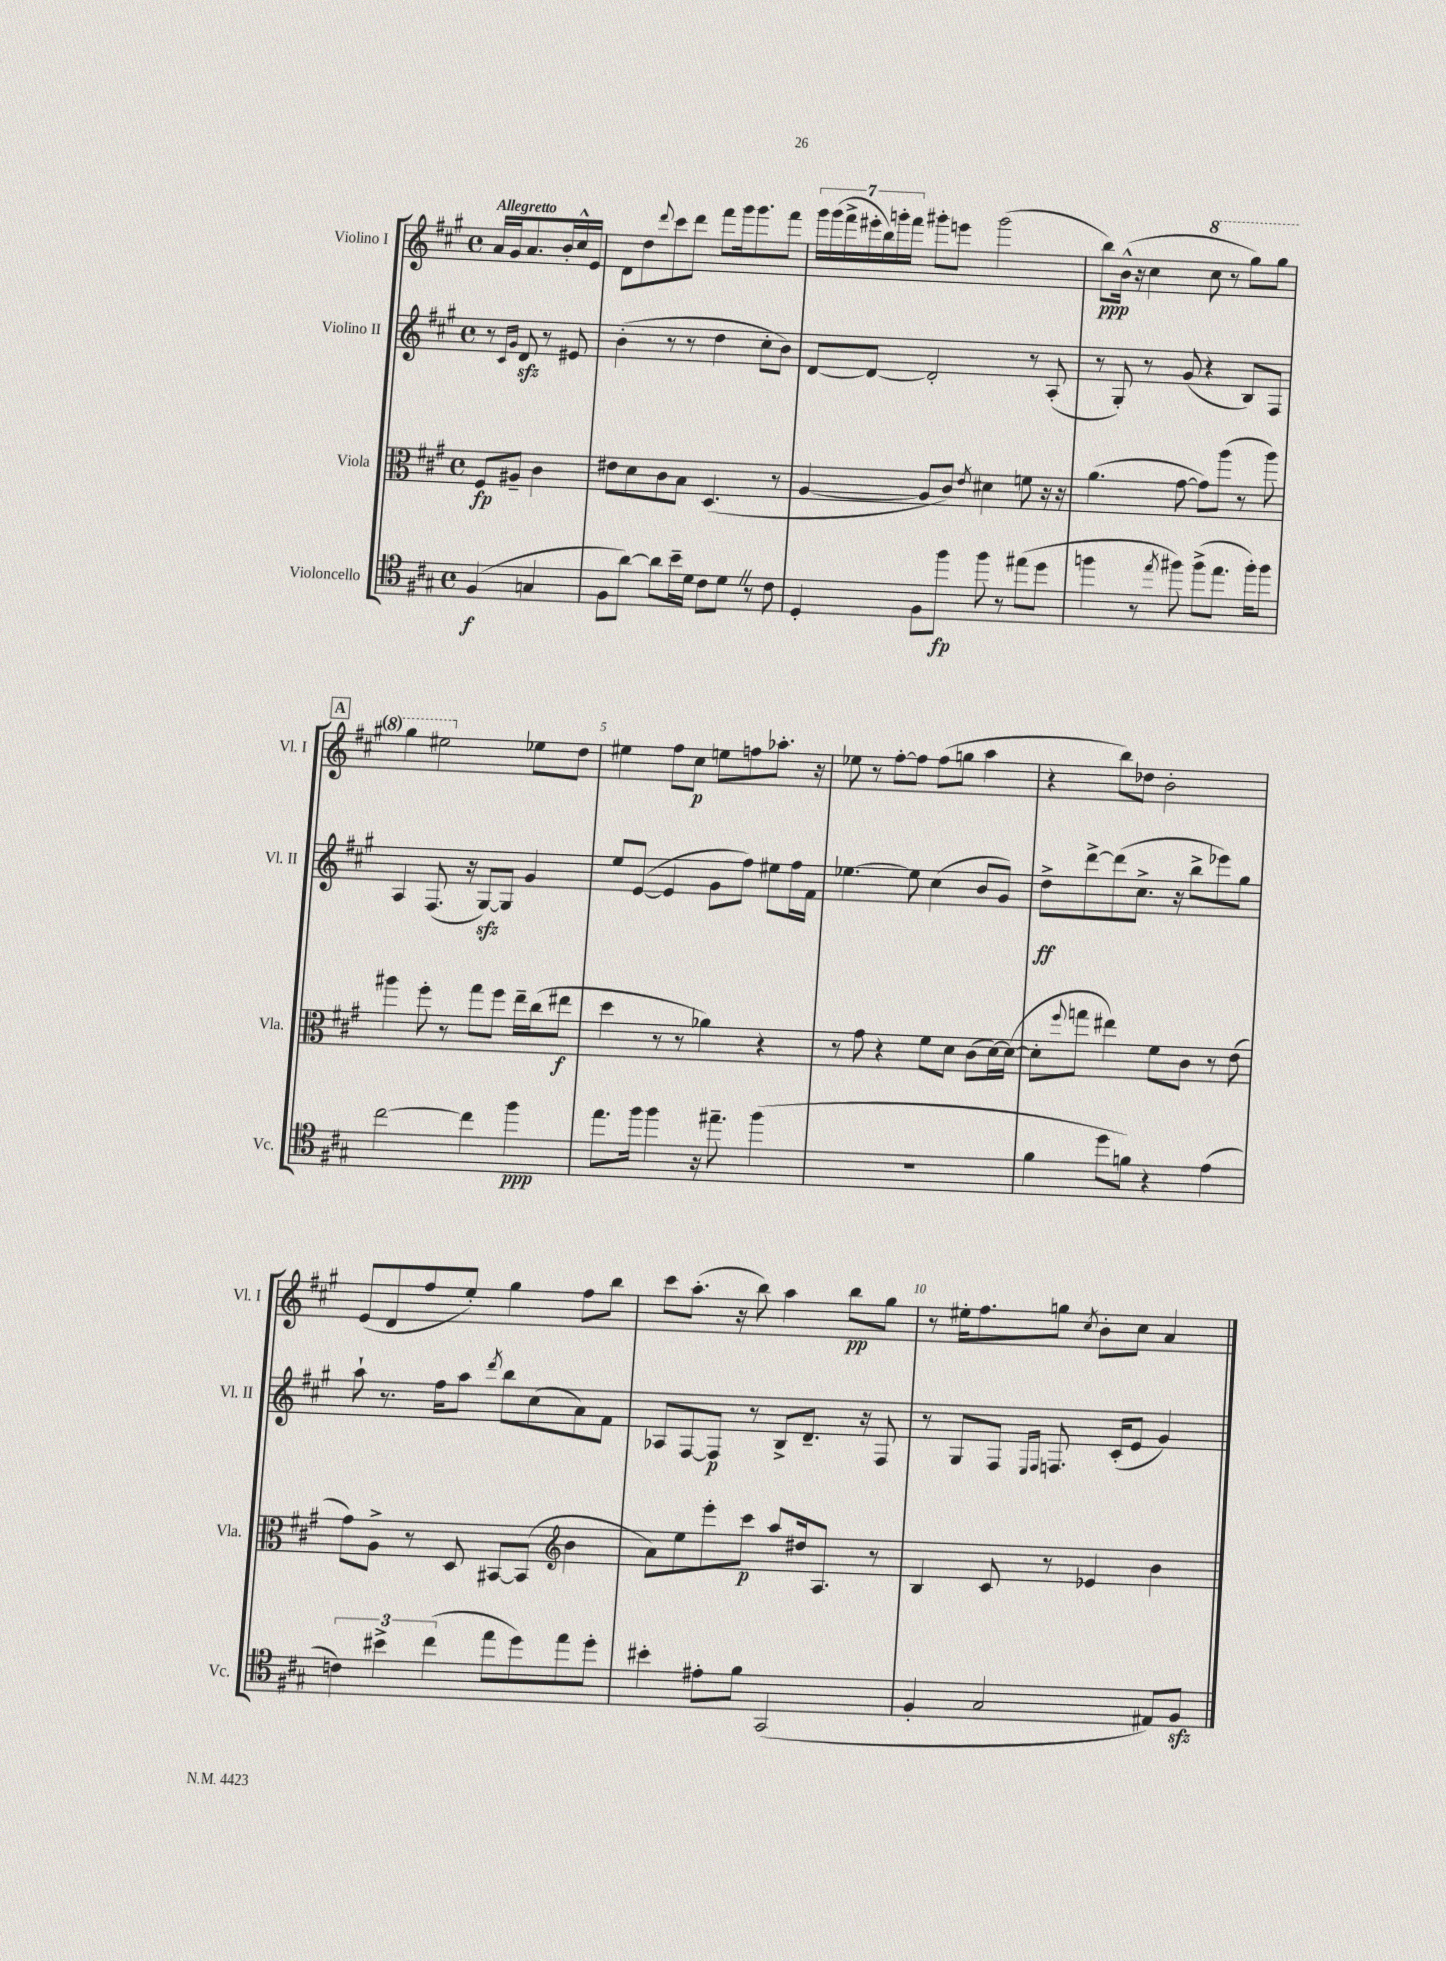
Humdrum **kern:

**kern	**kern	**kern	**kern
*staff4	*staff3	*staff2	*staff1
*clefC4	*clefC3	*clefG2	*clefG2
*k[f#c#g#]	*k[f#c#g#]	*k[f#c#g#]	*k[f#c#g#]
*M4/4	*M4/4	*M4/4	*M4/4
*met(c)	*met(c)	*met(c)	*met(c)
(4F#	8F#	8r	16a
.	.	.	16g#
.	.	16qqc#	.
.	.	16qqg#	.
.	8A#~	8d	8.a
4G	4c#	8r	.
.	.	.	16b'
.	.	8e#	16cc#^^
.	.	.	16e
=	=	=	=
8F#	8e#	(4b'	8d
[8a)	8d	.	8dd
.	.	.	8qqddd
8a]	8c#	8r	8ccc#
16b~	8B	8r	8ddd
16d	.	.	.
8c#	(4.D	4dd	8fff#
8d	.	.	16ggg#
.	.	.	8.ggg#
8r	.	8cc#'	.
8c#	8r	8b)	8fff#
=	=	=	=
4D'	[4A	[8d	28ggg#
.	.	.	(28ggg#
.	.	.	28fff#^
.	.	.	28eee#'
.	.	8d_	.
.	.	.	28bb)
.	.	.	28ggg'
.	.	.	28fff#
8F#	8A]	2d']	8ggg#'
8ff#	8c#)	.	8eee
.	8qe	.	.
8ff#	4d#	.	(2ggg#
8r	.	.	.
(8ee#	8f	8r	.
8dd	16r	(8A'	.
.	16r	.	.
=	=	=	=
4ff	(4.a	8r	8bb)
.	.	8G#')	(16b^^
.	.	.	16r
8r	.	8r	4cc#
8qee	.	.	.
8ff#)	[8g#	(8g#	.
(8ff#^	8g#])	4r	8ccc#
8.ee	(8aa	.	8r
.	8r	8B)	8ggg#)
16ff#')	.	.	.
8ff#	8aa)	8F#	8ggg#
=	=	=	=
[2cc#	4aa#	4A	4ggg#
.	8ff#'	(8.F#	2eee#
.	8r	.	.
.	.	16r	.
4cc#]	8gg#	[8G#)	.
.	8ff#	8G#]	.
4ff#	16ee~	4g#	8ee-
.	(16cc#	.	.
.	8ee#	.	8dd
=	=	=	=
8.ee	4dd	8ee	4ee#
.	.	([8e	.
16ff#	.	.	.
4ff#	8r	4e]	8ff#
.	8r	.	8cc#
16r	4a-)	8g#	8ee
8.ee#~	.	.	.
.	.	8ff#)	8ff
(4ff#	4r	8ee#	8.aa-'
.	.	16ff#	.
.	.	16f#	16r
=	=	=	=
1r	8r	[4.ee-	8ee-
.	8g#	.	8r
.	4r	.	[8ff#'
.	.	8ee-]	8ff#]
.	8f#	(4cc#	(8ff#
.	8d	.	8gg
.	(8c#	8b	4aa
.	[16d)	8g#)	.
.	(16d_	.	.
=	=	=	=
4f#	8d']	8dd^	4r
.	8qqff#	.	.
.	8gg	[8ddd^	.
8dd	4ee#)	(8ddd]	8bb)
8f)	.	8.cc#^	8dd-
4r	8f#	.	2b'
.	.	16r	.
.	8c#	8bb^	.
(4e	8r	8eee-)	.
.	(8e	8gg#	.
=	=	=	=
6c)	8g#)	8aa`	(8e
.	8A^	8.r	8d
6b#^	.	.	.
.	8r	.	8ff#
.	.	16ff#	.
(6cc#	.	.	.
.	8D	8aa	8ee')
.	.	8qddd	.
8ee	[8BB#	8bb	4gg#
8dd)	(8BB#]	(8cc#	.
*	*clefG2	*	*
8ee	4b	8a)	8ff#
8dd'	.	8f#	8bb
=	=	=	=
4b#'	8a)	8A-	8ccc#
.	8ee	[8F#	(8.aa'
8e#'	8eee'	8F#]	.
.	.	.	16r
8f#	8ccc#	8r	8bb)
(2GG#	8aa	8B^	4aa
.	16dd#	8.d~	.
.	8.A	.	.
.	.	.	8bb
.	.	16r	.
.	8r	8F#	8gg#
=	=	=	=
4F#'	4B	8r	8r
.	.	8G#	16ee#'
.	.	.	8.ff#
2G#	8c#	8F#	.
.	.	16qqE	.
.	.	16qqF#	.
.	8r	8.F	8gg
.	.	.	8qcc#
.	4e-	.	8b'
.	.	(16c#'	.
.	.	8e	8cc#
8E#)	4b	4g#)	4a
8F#	.	.	.
==	==	==	==
*-	*-	*-	*-
